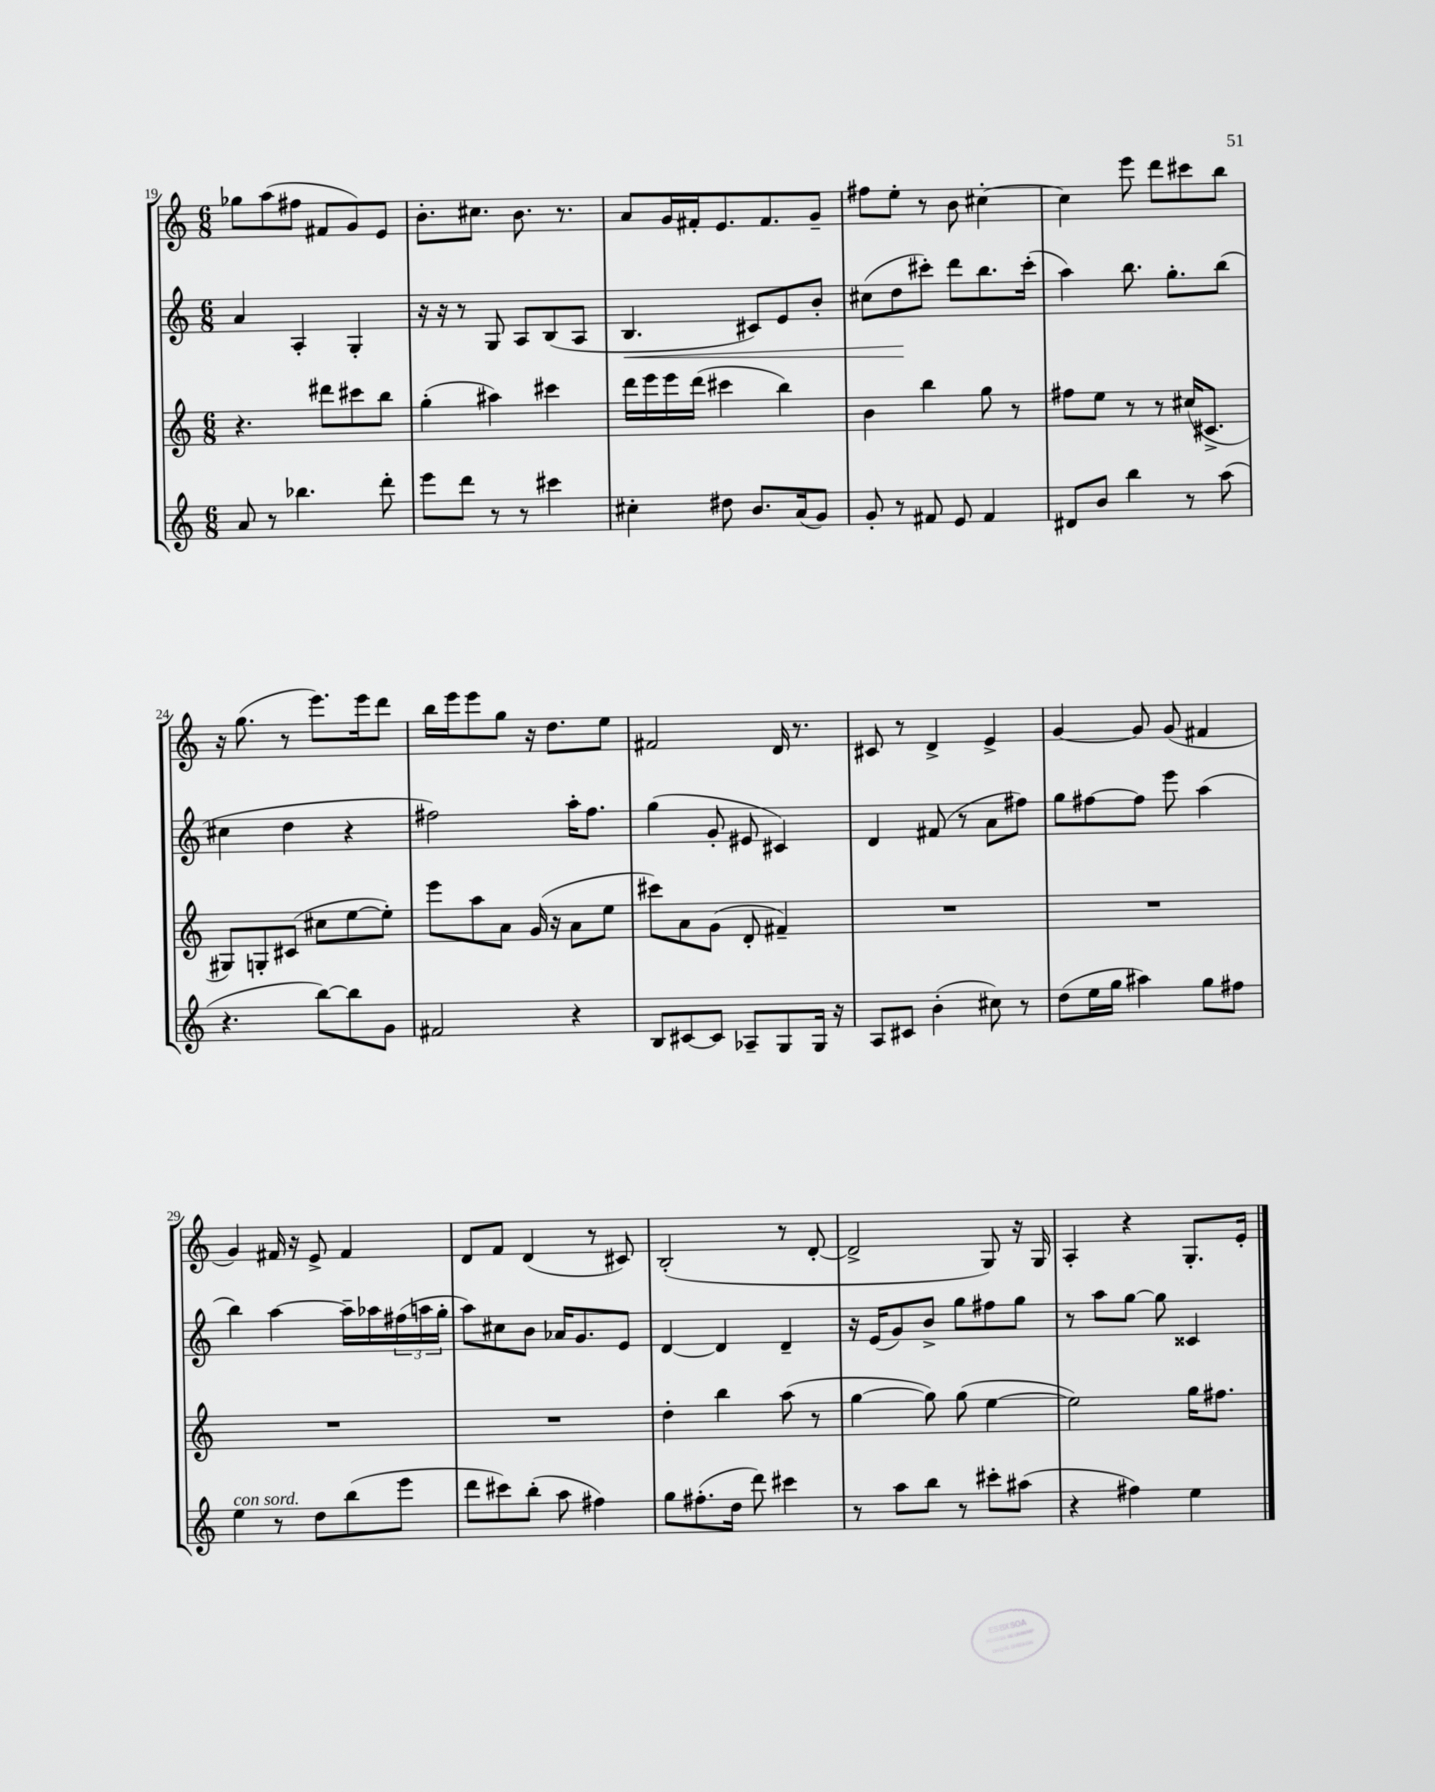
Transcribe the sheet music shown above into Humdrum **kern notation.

**kern	**kern	**kern	**kern
*staff4	*staff3	*staff2	*staff1
*clefG2	*clefG2	*clefG2	*clefG2
*k[]	*k[]	*k[]	*k[]
*M6/8	*M6/8	*M6/8	*M6/8
8a/	4.r	4a/	8gg-\L
8r	.	.	(8aa\
4.bb-\	.	4A'/	8ff#\J
.	8ddd#\L	.	8f#/L
.	8ccc#\	4G'/	8g/)
8ddd'\	8bb\J	.	8e/J
=	=	=	=
8eee\L	(4gg'\	16r	8.b'\L
.	.	16r	.
8ddd\J	.	8r	.
.	.	.	8.cc#\J
8r	4aa#\)	8G/	.
8r	.	8A/L	8.b\
4ccc#\	4ccc#\	(8B/	.
.	.	.	8.r
.	.	8A/J	.
=	=	=	=
4cc#'\	16ddd\LL	4.B/	8a/L
.	16eee\	.	.
.	16eee\	.	16g/L
.	(16ddd\JJ	.	16f#'/J
8dd#\	4ccc#\	.	8.e/
8.b/L	.	8c#/L)	.
.	.	.	8.f#/
.	4bb\)	8e/	.
(16a/k	.	.	.
8g/J)	.	8b'/J	8g~/J
=	=	=	=
8g'/	4b\	(8cc#\L	8ff#\L
8r	.	8dd\	8ee'\J
8f#/	4bb\	8ccc#'\J)	8r
8e/	.	8ddd\L	8b\
4f#/	8gg\	8.bb\	[4cc#'\
.	8r	.	.
.	.	(16ccc#'\Jk	.
=	=	=	=
8d#/L	8ff#\L	4aa\)	4cc#\]
8b/J	8ee\J	.	.
4bb\	8r	8.bb\	8eee\
.	8r	.	8ddd\L
.	.	8.gg'\L	.
8r	(16cc#/LK	.	8ccc#\
.	8.c#^/J	.	.
(8aa\	.	(8bb\J	8bb\J
=	=	=	=
4.r	8G#/L)	4cc#\	16r
.	.	.	(8.gg\
.	8G'/	.	.
.	(8c#/J	4dd\	8r
[8bb\L)	8cc#\L	.	8.eee\L)
8bb\]	[8ee\	4r	.
.	.	.	16eee\k
8g\J	8ee'\]J)	.	8ddd\J
=	=	=	=
2f#/	8eee\L	2ff#\)	16bb\LL
.	.	.	16eee\J
.	8aa\	.	8eee\
.	8a\J	.	8gg\J
.	(16g/	.	16r
.	16r	.	8.dd\L
4r	8a\L	16aa'\LK	.
.	.	8.ff#\J	.
.	8ee\J	.	8ee\J
=	=	=	=
8B/L	8ccc#\L)	(4gg\	2f#/
[8c#/	8a\	.	.
8c#/]J	(8g\J	8g'/	.
8A-~/L	8d'/	8e#/	.
8G/	4f#~/)	4c#/)	16d/
.	.	.	8.r
16G/Jk	.	.	.
16r	.	.	.
=	=	=	=
8A/L	2.r	4d/	8c#/
8c#/J	.	.	8r
(4b'\	.	(8f#/	4d^/
.	.	8r	.
8cc#\)	.	8a\L	4e^/
8r	.	8ff#\J)	.
=	=	=	=
(8dd\L	2.r	8gg\L	[4g/
16ee\L	.	[8ff#\	.
16gg\JJ	.	.	.
4aa#\)	.	8ff#\]J	8g/]
.	.	8eee\	(8g/
8gg\L	.	(4aa\	4f#/
8ff#\J	.	.	.
=	=	=	=
4ee\	2.r	4bb\)	4g/)
8r	.	[4aa\	16f#/
.	.	.	16r
8dd\L	.	.	8e^/
(8bb\	.	16aa~\]LL	4f#/
.	.	16aa-\	.
8eee\J	.	(24ff#\	.
.	.	24aa\	.
.	.	24gg'\JJ	.
=	=	=	=
8ddd\L	2.r	8aa\L)	8d/L
8ccc#\)	.	8cc#\	8f/J
(8bb'\J	.	8b\J	(4d/
8aa\	.	16a-/LK	.
.	.	8.g/	.
4ff#\)	.	.	8r
.	.	8e/J	8c#/)
=	=	=	=
8gg\L	4dd'\	[4d/	(2B'/
(8.ff#'\	.	.	.
.	4bb\	4d/]	.
16dd\Jk	.	.	.
8ddd\)	.	.	.
4ccc#\	(8aa\	4d~/	8r
.	8r	.	[8d'/
=	=	=	=
8r	[4gg\	16r	2d^/]
.	.	(16e/LK	.
8aa\L	.	8g/)	.
8bb\J	8gg\])	8b^/J	.
8r	(8gg\	8gg\L	.
8ccc#'\L	[4ee\	8ff#\	8G/)
(8aa#\J	.	8gg\J	16r
.	.	.	16G/
=	=	=	=
4r	2ee\])	8r	4A'/
.	.	8aa\L	.
4ff#\)	.	[8gg\J	4r
.	.	8gg\]	.
4ee\	16gg\LK	4c##/	8.G'/L
.	8.ff#\J	.	.
.	.	.	16e'/Jk
==	==	==	==
*-	*-	*-	*-
